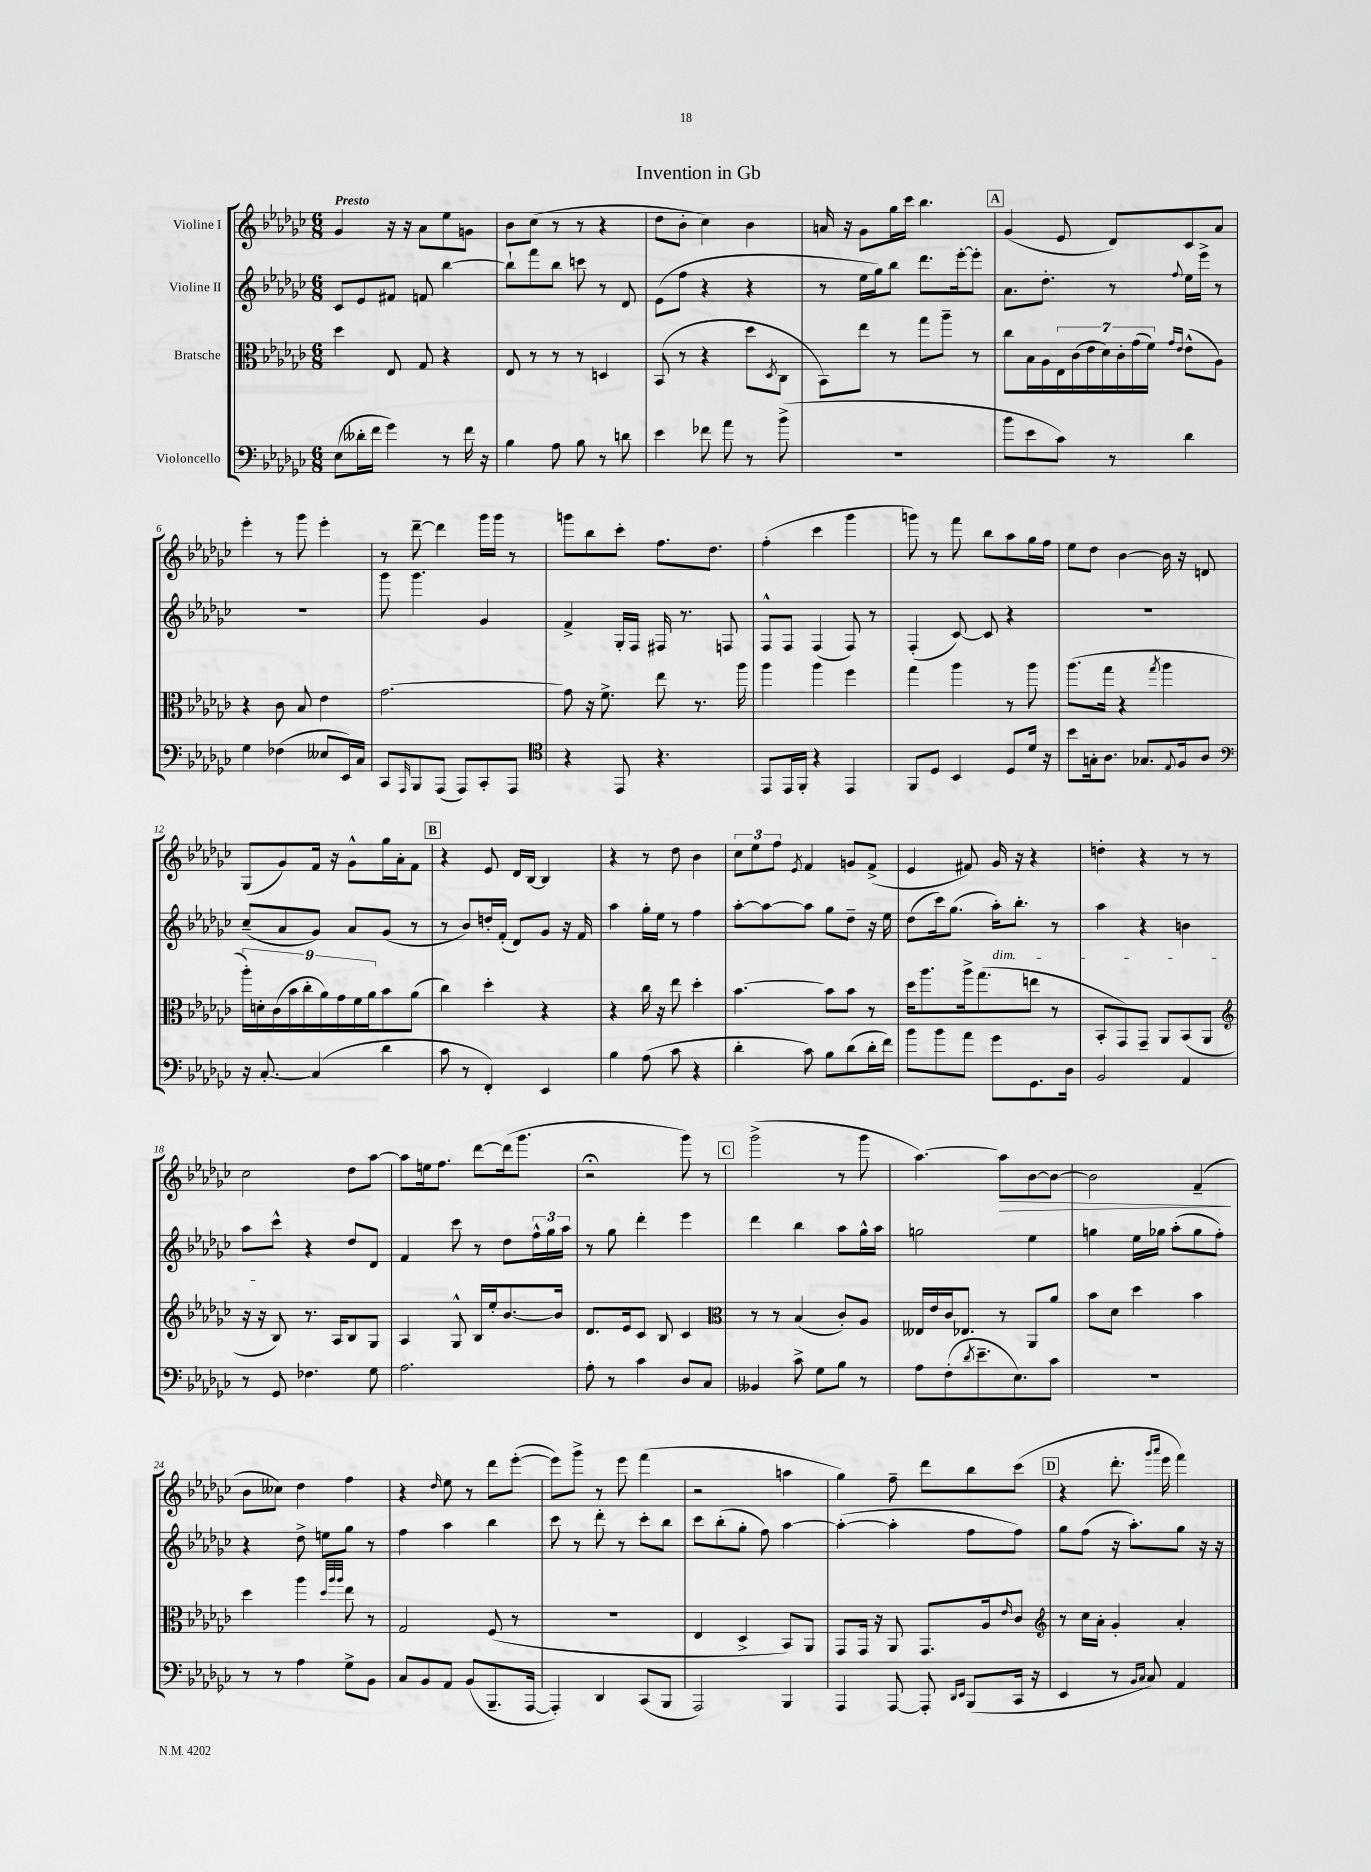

**kern	**kern	**kern	**kern	**dynam
*part4	*part3	*part2	*part1	*part1
*staff4	*staff3	*staff2	*staff1	*staff1
*I"Violoncello	*I"Bratsche	*I"Violine II	*I"Violine I	*
*clefF4	*clefC3	*clefG2	*clefG2	*
*k[b-e-a-d-g-c-]	*k[b-e-a-d-g-c-]	*k[b-e-a-d-g-c-]	*k[b-e-a-d-g-c-]	*
*M6/8	*M6/8	*M6/8	*M6/8	*
=1	=1	=1	=1	=1
!	!	!	!LO:TX:a:B:t=Presto	!
(8E-\L	4dd-\	8c-/L	4g-/	.
16d--X'\L	.	8e-/	.	.
16f\JJ	.	.	.	.
4g-\)	8E-/	8f#X/J	16r	.
.	.	.	16r	.
.	8G-/	8fn/	8a-\L	.
8r	4r	[4bb-\	8ee-\	.
16f\	.	.	8gn\J	.
16r	.	.	.	.
=2	=2	=2	=2	=2
4B-\	8E-/	8bb-`\L]	8b-\L	.
.	8r	8fff\	(8cc-\J	.
8A-\	8r	8bb-\J	8r	.
8B-\	8r	8cccn\	8r	.
8r	4Dn/	8r	4r	.
8dn\	.	8d-/	.	.
=3	=3	=3	=3	=3
4e-\	(8BB-/	(8e-\L	8dd-\L	.
.	8r	8ff\J	8b-'\J	.
8f-X\	4r	4r	4cc-\)	.
8a-\	.	.	.	.
8r	8dd-\L	4r	4b-\	.
.	8qD-/	.	.	.
(8b-^\	8C-\J	.	.	.
=4	=4	=4	=4	=4
2.r	8BB-\L)	8r	16an/	.
.	.	.	16r	.
.	8ee-\J	16ee-\LL	8g-\L	.
.	.	16gg-\J)	.	.
.	8r	8bb-\J	16gg-\L	.
.	.	.	16ccc-\JJ	.
.	8gg-\L	8.ddd-\L	4.bb-\	.
.	8aa-~\J	.	.	.
.	.	[16eee-'\k	.	.
.	8r	8eee-'\J]	.	.
!!LO:REH:place=s1:t=A
=5	=5	=5	=5	=5
8b-\L	8cc-\L	8.a-\L	(4g-/	.
8e-\	16B-\L	.	.	.
.	16A-\	8.dd-'\J	.	.
8c-\J)	28E-\	.	8e-/	.
.	(28c-\	.	.	.
.	28e-\	.	.	.
.	28d-\)	.	.	.
8r	.	8r	8d-/L)	.
.	28c-'\	.	.	.
.	(28g-\	.	.	.
.	28f\JJ)	.	.	.
.	16qqg-/LL	.	.	.
.	16qqe-/JJ	8qqff/	.	.
4d-\	(8e-^^\L	16ee-\LL	8c-/	.
.	.	16eee-^\JJ	.	.
.	8A-\J)	8r	8a-/J	.
!!LO:LB:g=z
=6	=6	=6	=6	=6
4G-\	4r	2.r	4eee-'\	.
(4F-X\	8c-\	.	8r	.
.	8B-/	.	8ggg-\	.
8E--X/L	4e-\	.	4eee-'\	.
16EE-/L)	.	.	.	.
16C-/JJ	.	.	.	.
=7	=7	=7	=7	=7
8CC-/L	[2.g-\	8ggg-\	8r	.
16qqAAA-/	.	.	.	.
8BBB-/	.	4.ggg-\	[8ddd-~\	.
(8AAA-/J	.	.	4ddd-\]	.
8AAA-/L)	.	.	.	.
8CC-'/	.	4g-/	16ggg-\LL	.
.	.	.	16ggg-\JJ	.
8AAA-/J	.	.	8r	.
=8	=8	=8	=8	=8
*clefC4	*	*	*	*
4r	8g-\]	4f^/	8gggn\L	.
.	16r	.	8bb-\	.
.	8.f^\	.	.	.
8EE-/	.	16G-'/LL	8ccc-'\J	.
.	.	16F/JJ	.	.
4.r	8ee-\	16F#X/	8.ff\L	.
.	.	8.r	.	.
.	8.r	.	.	.
.	.	.	8.dd-\J	.
.	.	8Fn/	.	.
.	16aa-\	.	.	.
=9	=9	=9	=9	=9
8EE-/L	4aa-\	8F^^/L	(4ff'\	.
16EE-/L	.	8F/J	.	.
16FF'/JJ	.	.	.	.
4r	4aa-\	(4F/	4ccc-\	.
4EE-/	4ff\	8F/)	4ggg-\	.
.	.	8r	.	.
=10	=10	=10	=10	=10
8FF/L	4gg-\	(4F'/	8gggn\)	.
8D-/J	.	.	8r	.
4BB-/	4aa-\	[8c-/)	8fff\	.
.	.	8c-/]	8bb-\L	.
8D-/L	8r	4r	8aa-\	.
16d-/Jk	8aa-\	.	16gg-\L	.
16r	.	.	16ff\JJ	.
=11	=11	=11	=11	=11
8b-\L	(8.aa-\L	2.r	8ee-\L	.
16Gn'\k	.	.	8dd-\J	.
8.A-\J	16gg-\Jk	.	.	.
.	4r	.	[4b-\	.
8.G-X/L	.	.	.	.
.	8qgg-/	.	.	.
.	4aa-\	.	16b-\]	.
8qqE-/	.	.	.	.
16F/k	.	.	16r	.
8A-/J	.	.	8dn/	.
!!LO:LB:g=z
=12	=12	=12	=12	=12
*clefF4	*	*	*	*
16r	18aa-'\LL)	(8cc-~/L	(8G-/L	.
.	18dn'\	.	.	.
[8.C-'/	.	.	.	.
.	(18c-\	.	.	.
.	.	8a-/	8g-/)	.
.	18b-\	.	.	.
.	18cc-'\	.	.	.
(4C-/]	.	8g-/J)	16f/Jk	.
.	18a-\)	.	.	.
.	.	.	16r	.
.	18g-\	.	.	.
.	.	8a-/L	8g-^^\L	.
.	18f\	.	.	.
.	18a-\J	.	.	.
4d-\	8b-\	(8g-/J	16gg-\L	.
.	.	.	16a-'\J	.
.	(8a-\J	8r	8f\J	.
!!LO:REH:place=s1:t=B
=13	=13	=13	=13	=13
8c-\	4cc-\)	8r	4r	.
8r	.	8b-/L)	.	.
4FF'/)	4dd-'\	16ddn'/L	8e-/	.
.	.	(16f'/JJ	.	.
.	.	8d-/L)	16d-/LL	.
.	.	.	[16B-/JJ	.
4EE-/	4r	8g-/J	4B-/]	.
.	.	16r	.	.
.	.	16f/	.	.
=14	=14	=14	=14	=14
4B-\	4r	4aa-\	4r	.
(8A-\	16cc-\	16gg-'\LL	8r	.
.	16r	16ee-\JJ	.	.
8c-\	8ee-\	8r	8dd-\	.
4r	4dd-'\	4ff\	4b-\	.
=15	=15	=15	=15	=15
4d-'\	[4.b-\	[8aa-'\L	12cc-\L	.
.	.	.	12ee-\	.
.	.	8aa-\_	.	.
.	.	.	12ff\J	.
.	.	.	8qe-/	.
8c-\)	.	8aa-\J]	4f/	.
8B-\L	8b-\L]	8gg-\L	.	.
(8d-\	8b-\J	8dd-~\J	8gn/L	.
16d-'\L	8r	16r	(8f^/J	.
16f\JJ)	.	16ee-\	.	.
=16	=16	=16	=16	=16
8b-\L	16dd-\KL	(8dd-\L	4e-/	.
.	8.aa-\	.	.	.
8b-\	.	16ccc-\k)	.	.
.	.	(8.gg-\J	.	.
8a-\J	16aa-^\k	.	8f#X/)	.
.	(8.gg-\	.	.	.
!	!	!LO:TX:b:i:t=dim.	!	!
8g-\L	.	16aa-'\KL)	16g-/	.
.	.	8.bb-'\J	16r	.
8.GG-\	8een\J	.	4r	.
.	8r	8r	.	.
16D-\Jk	.	.	.	.
=17	=17	=17	=17	=17
2BB-/	8BB-'/L	4aa-\	4ddn'\	.
.	8GG-/)	.	.	.
.	8GG-~/J	4r	4r	.
.	8AA-/L	.	.	.
4AA-/	(8BB-/	4bn\	8r	.
.	8AA-/J	.	8r	.
!!LO:LB:g=z
=18	=18	=18	=18	=18
*	*clefG2	*	*	*
8r	16r	8aa-\L	2cc-\	.
.	16r	.	.	.
8GG-/	8B-/)	8ccc-^^\J	.	.
4.F-X\	8.r	4r	.	.
.	16A-/KL	.	.	.
.	8B-/	8dd-/L	8dd-\L	.
8G-\	8G-/J	8d-/J	[8aa-\J	.
=19	=19	=19	=19	=19
2.A-\	4A-/	4f/	8aa-\L]	.
.	.	.	16een\k	.
.	.	.	8.ff\J	.
.	8G-^^/	8ccc-\	.	.
.	16B-/LL	8r	[8ddd-\L	.
.	16ee-'/J	.	.	.
.	[8.b-/	8dd-\L	(16ddd-\k]	.
.	.	.	8.ggg-\J	.
.	.	24ff^^\L	.	.
.	.	24gg-\	.	.
.	16b-/Jk]	.	.	.
.	.	24aa-\JJ	.	.
=20	=20	=20	=20	=20
8A-'\	8.d-/L	8r	2r;<	.
8r	.	8gg-\	.	.
.	16e-/k	.	.	.
4c-\	8c-/J	4ddd-'\	.	.
.	8B-/	.	.	.
8D-/L	4c-/	4eee-\	8ggg-\)	.
8C-/J	.	.	8r	.
!!LO:REH:place=s1:t=C
=21	=21	=21	=21	=21
*	*clefC3	*	*	*
4BB--X/	8r	4ddd-\	(2ggg-^\	.
.	8r	.	.	.
8c-^\	(4B-/	4bb-\	.	.
8G-\L	.	.	.	.
8B-\J	8c-'/L)	8aa-\L	8r	.
8r	8A-/J	16gg-^^\L	8ggg-\	.
.	.	16aa-\JJ	.	.
=22	=22	=22	=22	=22
8A-\L	16E--X/LL	2ggn\	[4.aa-\)	.
.	16e-/	.	.	.
(8F'\	16c-/J	.	.	.
.	8.E-X/J	.	.	.
8qd-/	.	.	.	.
8.e-~\	.	.	.	.
!	!	!	!	!LO:HP:b
.	8r	.	8aa-\L]	>
8.E-\)	.	.	.	.
.	8AA-/L	4ee-\	[8b-\	.
8c-\J	8a-/J	.	8b-\J_	.
=23	=23	=23	=23	=23
2.r	8b-\L	4ggn\	2b-\]	.
.	8d-\J	.	.	.
.	4dd-\	16ee-\LL	.	.
.	.	16gg-X\JJ	.	.
.	.	(8aa-'\L	.	.
.	4b-\	8gg-\	(4f~/	.
.	.	8ff'\J)	.	.
.	.	.	.	]
!!LO:LB:g=z
=24	=24	=24	=24	=24
8r	4dd-\	4r	8b-\L	.
8r	.	.	8cc--X\J)	.
4A-\	4aa-\	8dd-^\	4dd-\	.
.	.	8een\L	.	.
.	32qqdd-/LLL	.	.	.
.	32qqaa-/	.	.	.
.	32qqaa-/JJJ	.	.	.
8G-^\L	8ee-\	8gg-\J	4ff\	.
8BB-\J	8r	8r	.	.
=25	=25	=25	=25	=25
8C-/L	2G-/	4ff\	4r	.
8BB-/	.	.	.	.
.	.	.	16qqdd-/	.
8AA-/J	.	4aa-\	8ee-\	.
(8BB-/L	.	.	8r	.
8.BBB-~/	(8F/	4bb-\	8ddd-\L	.
.	8r	.	([8eee-'\J	.
[16AAA-/Jk	.	.	.	.
=26	=26	=26	=26	=26
4AAA-'/])	2.r	8ccc-\	8eee-\L])	.
.	.	8r	8ggg-^\J	.
4DD-/	.	8ddd-'\	8r	.
.	.	8r	8eee-\	.
(8CC-/L	.	8ccc-'\L	(4fff\	.
8BBB-/J	.	8bb-\J	.	.
=27	=27	=27	=27	=27
2AAA-/)	4E-/	8ccc-\L	2r	.
.	.	(8bb-'\	.	.
.	4D-^/	8gg-'\J	.	.
.	.	8ff\)	.	.
4BBB-/	8BB-/L)	[4aa-\	4aan\	.
.	8AA-/J	.	.	.
=28	=28	=28	=28	=28
4AAA-/	8GG-/L	(4aa-'\_	4gg-\)	.
.	16GG-/Jk	.	.	.
.	16r	.	.	.
[8AAA-/	8AA-/	4aa-'\]	8ff~\	.
8AAA-'/]	8.GG-/L	.	8ddd-\L	.
16qqDD-/LL	.	.	.	.
16qqEE-/JJ	.	.	.	.
(8BBB-/L	.	8ff\L	8bb-\	.
.	16A-/k	.	.	.
.	16qqe-/	.	.	.
16CC-/Jk	8c-/J	8ff\J)	(8ccc-\J	.
16r	.	.	.	.
!!LO:REH:place=s1:t=D
=29	=29	=29	=29	=29
*	*clefG2	*	*	*
4EE-/	8r	8gg-\L	4r	.
.	16cc-\LL	(8ff\J	.	.
.	16a-'\JJ	.	.	.
8r	4g-'/	16r	8.ddd-'\	.
.	.	8.aa-'\L)	.	.
16qqBB-/LL	.	.	.	.
16qqC-/JJ	.	.	.	.
8C-/)	.	.	.	.
.	.	.	16qqggg-/LL	.
.	.	.	16qqaaa-/JJ	.
.	.	.	16eee-\	.
4AA-/	4a-'/	8gg-\J	4fff\)	.
.	.	16r	.	.
.	.	16r	.	.
==	==	==	==	==
*-	*-	*-	*-	*-
